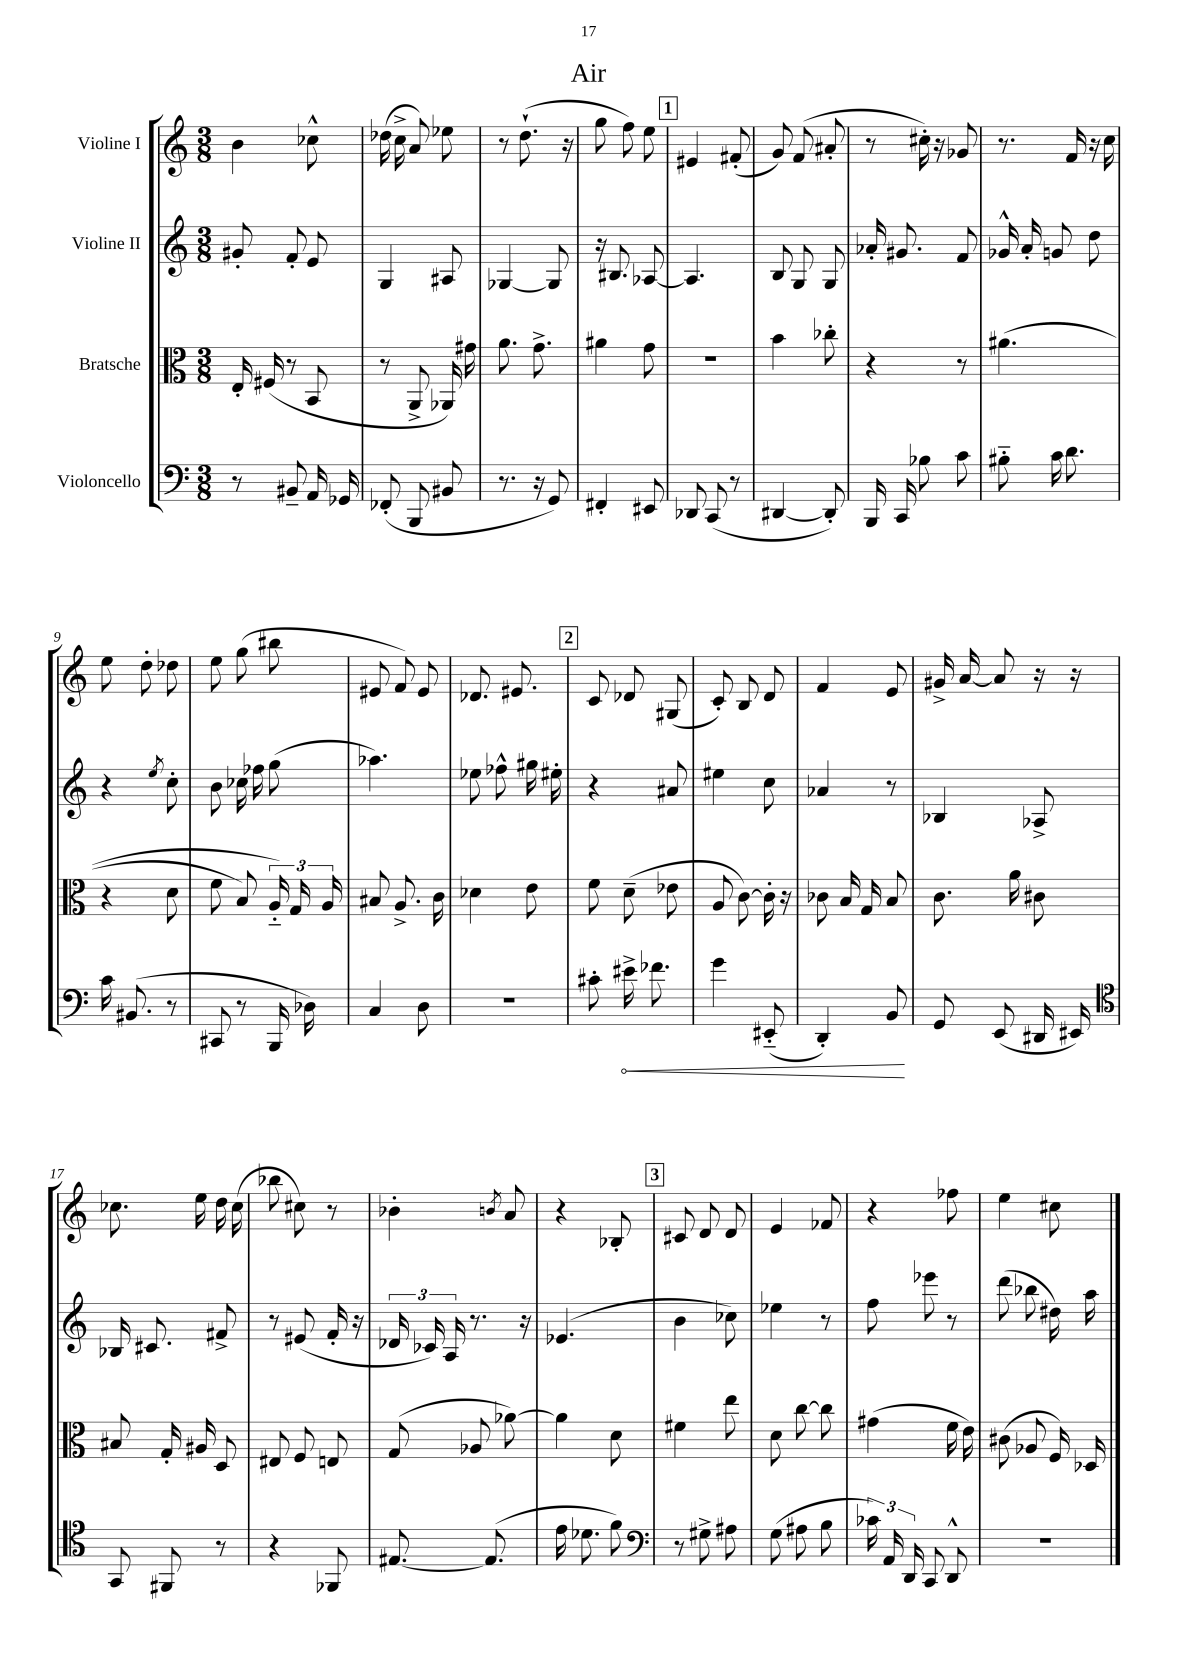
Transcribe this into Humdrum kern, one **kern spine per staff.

**kern	**kern	**kern	**kern
*staff4	*staff3	*staff2	*staff1
*clefF4	*clefC3	*clefG2	*clefG2
*k[]	*k[]	*k[]	*k[]
*M3/8	*M3/8	*M3/8	*M3/8
8r	16E'	8g#'	4b
.	(16F#	.	.
8BB#~	8r	8f'	.
16AA	8BB	8e	8cc-^^
16GG-	.	.	.
=	=	=	=
(8FF-'	8r	4G	(16dd-
.	.	.	16cc^
8BBB	8AA^	.	8a)
8BB#	16AA-)	8A#	8ee-
.	16g#	.	.
=	=	=	=
8.r	8.a	[4G-	8r
.	.	.	(8.dd`
16r	8.g^	.	.
8GG)	.	8G-]	.
.	.	.	16r
=	=	=	=
4FF#'	4a#	16r	8gg
.	.	8.B#	.
.	.	.	8ff)
8EE#	8g	[8A-	8ee
=	=	=	=
8DD-	4.r	4.A-]	4e#
(8CC	.	.	.
8r	.	.	(8f#'
=	=	=	=
[4DD#	4b	8B	8g)
.	.	8G	(8f
8DD#'])	8cc-'	8G	8a#'
=	=	=	=
16BBB	4r	16a-'	8r
16CC	.	8.g#	.
8B-	.	.	16cc#')
.	.	.	16r
8c	8r	8f	8g-
=	=	=	=
8B#'~	&((4.a#	16g-^^	8.r
.	.	16a'	.
16c	.	8g	.
8.d	.	.	16f
.	.	8dd	16r
.	.	.	16cc
=	=	=	=
16c	4r	4r	8ee
(8.BB#	.	.	.
.	.	.	8dd'
.	.	8qee	.
8r	8d	8cc'	8dd-
=	=	=	=
8CC#	8f	8b	8ee
8r	8B)	16cc-	(8gg
.	.	16ff-	.
16BBB	24A'~&)	(8gg	8bb#
.	24G	.	.
16D-)	.	.	.
.	24A	.	.
=	=	=	=
4C	8B#	4.aa-)	8e#
.	8.A^	.	8f)
8D	.	.	8e#
.	16c	.	.
=	=	=	=
4.r	4d-	8ee-	8.d-
.	.	8ff-^^	.
.	.	.	8.e#
.	8e	16gg#	.
.	.	16ee#'	.
=	=	=	=
8c#'	8f	4r	8c
16e#^	(8d~	.	8d-
8.f-	.	.	.
.	8e-	8a#	(8G#
=	=	=	=
4g	8A	4ee#	8c')
.	[8c)	.	8B
(8EE#'~	16c']	8cc	8d
.	16r	.	.
=	=	=	=
4DD')	8c-	4a-	4f
.	16B	.	.
.	16G	.	.
8BB	8B	8r	8e
=	=	=	=
8GG	8.c	4B-	16g#^
.	.	.	[16a
(8EE	.	.	8a]
.	16a	.	.
16DD#	8c#	8A-^	16r
16EE#)	.	.	16r
=	=	=	=
*clefC4	*	*	*
8GG	8B#	16B-	8.cc-
.	.	8.c#	.
8FF#	16G'	.	.
.	16A#	.	16ee
8r	8D	8f#^	16dd
.	.	.	(16cc-
=	=	=	=
4r	8E#	8r	8bb-
.	8F	(8e#	8cc#)
8FF-	8E	16f'	8r
.	.	16r	.
=	=	=	=
[8.E#	(8G	24d-	4b-'
.	.	24c-)	.
.	.	24A	.
.	8A-	8.r	.
(8.E#]	.	.	.
.	.	.	8qb
.	[8a-)	.	8a
.	.	16r	.
=	=	=	=
16e	4a-]	(4.e-	4r
8.d-	.	.	.
8f)	8d	.	8B-'
=	=	=	=
*clefF4	*	*	*
8r	4f#	4b	8c#
8G#^	.	.	8d
8A#	8ee	8cc-)	8d
=	=	=	=
(8G	8d	4ee-	4e
8A#	[8cc	.	.
8B	8cc]	8r	8f-
=	=	=	=
24c-)	(4g#	8ff	4r
24AA	.	.	.
24DD	.	.	.
8CC	.	8eee-	.
8DD^^	16f	8r	8ff-
.	16e)	.	.
=	=	=	=
4.r	(8c#	(8ddd	4ee
.	8A-	8bb-	.
.	16F)	16dd#)	8cc#
.	16D-	16aa	.
==	==	==	==
*-	*-	*-	*-
